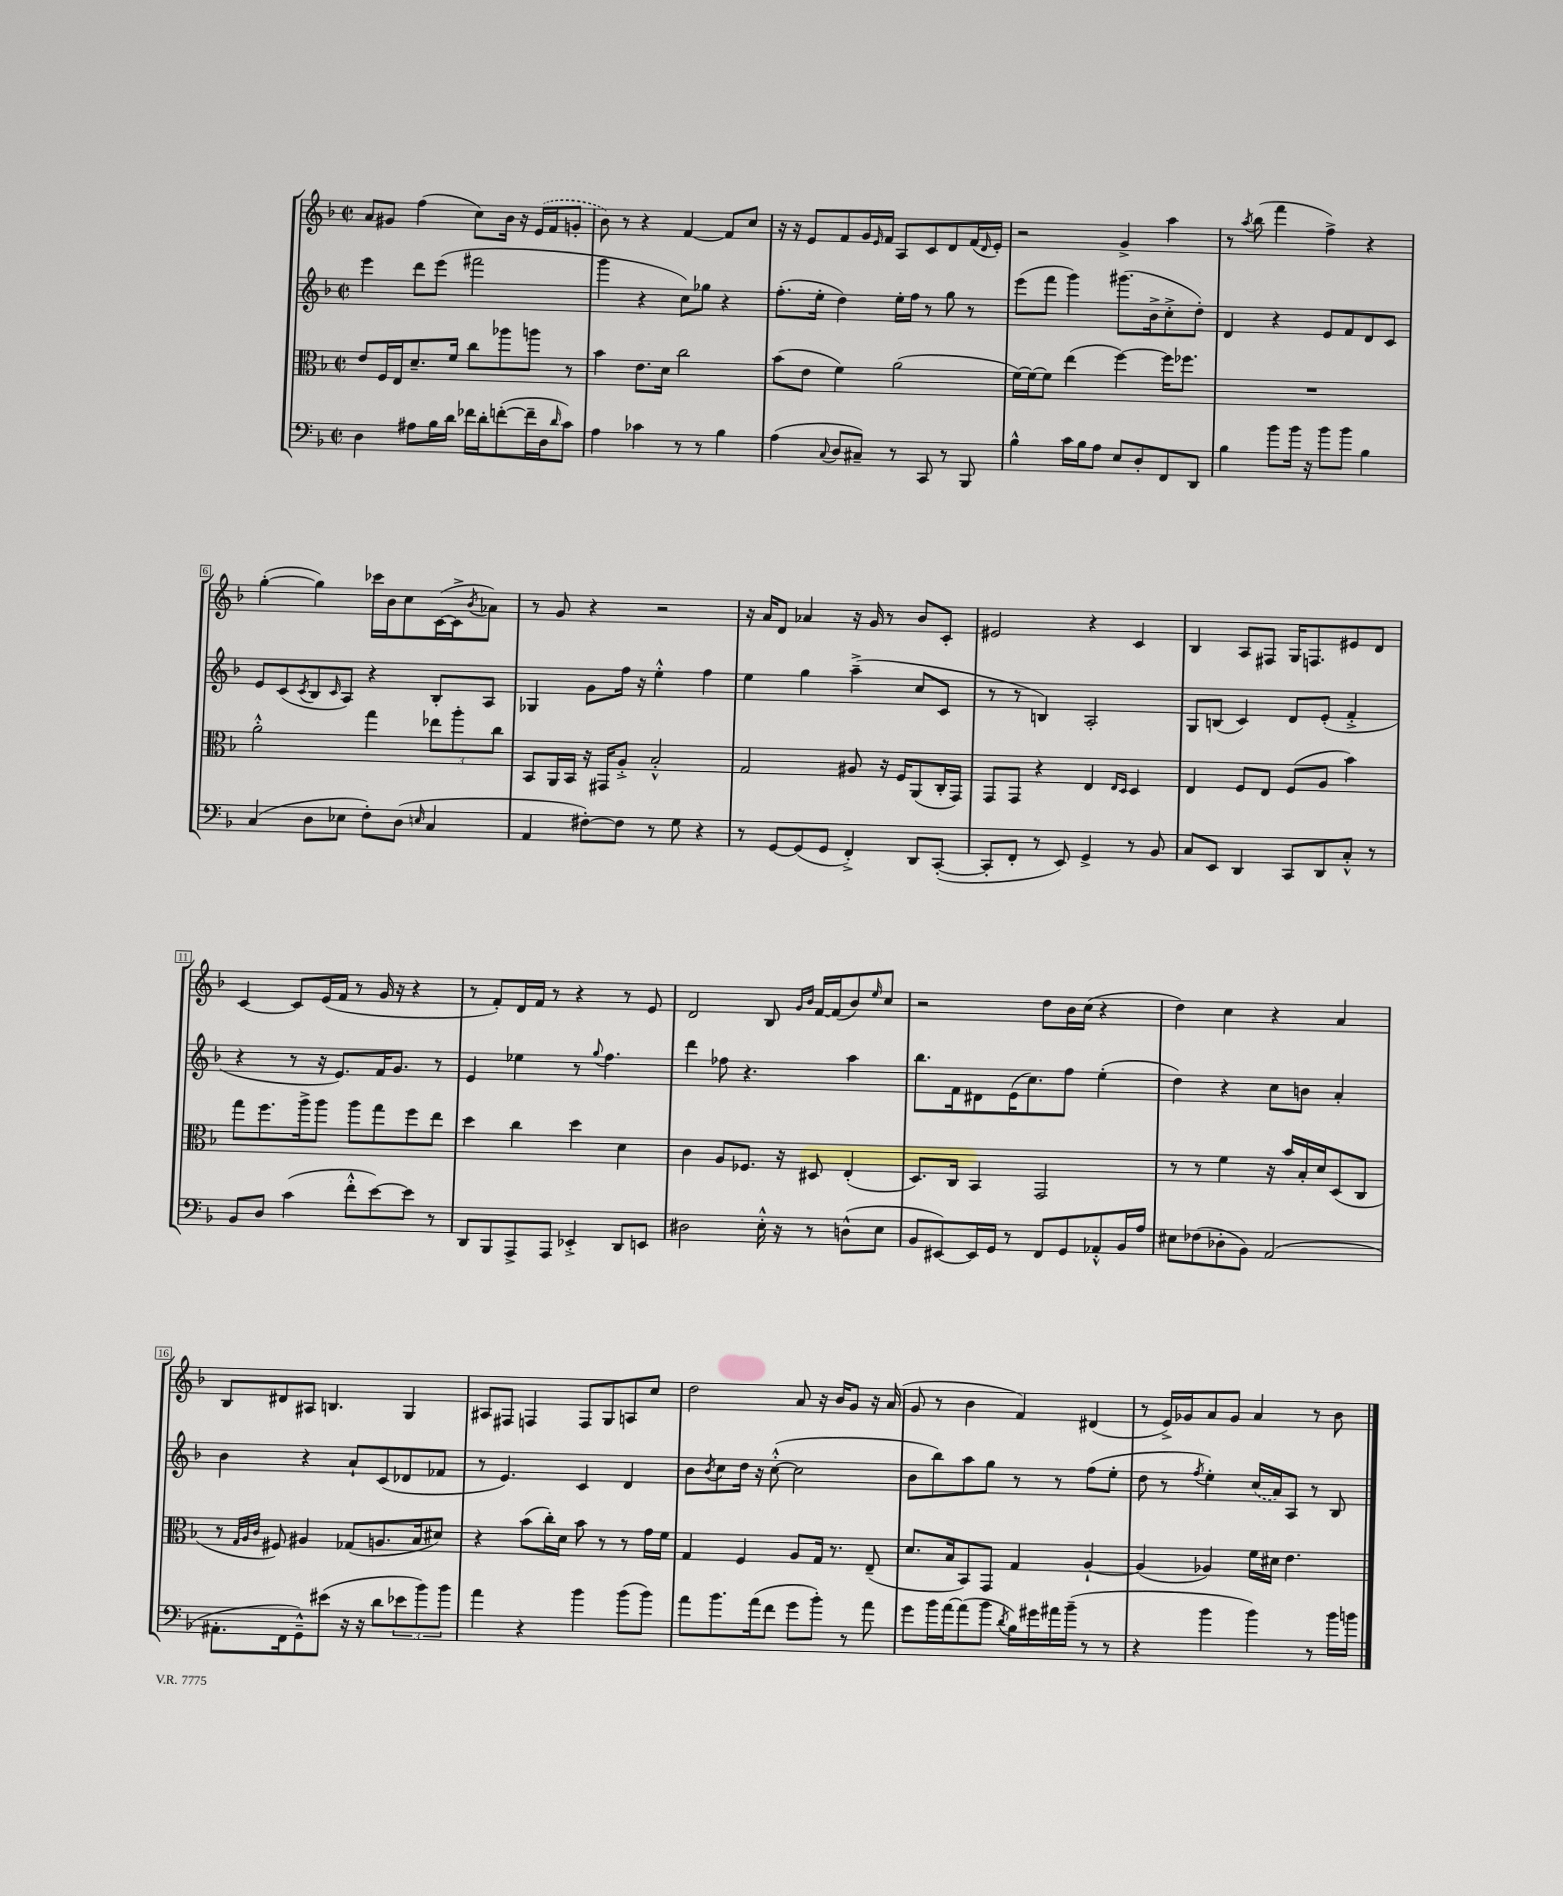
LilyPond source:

<<
\new StaffGroup <<
\new Staff = "s0" {
    \clef treble \key f \major \defaultTimeSignature \time 2/2
    a'8 gis'8 f''4( c''8) bes'16 r16 \once \slurDashed e'16( f'16 g'8-. |
    bes'8) r8 r4 f'4~ f'8 c''8 |
    r16 r16 e'8 f'8 g'16 \grace { e'16 } f'16 a8 c'8 d'8 f'16( \grace { d'16 } e'16-.) |
    r2 g'4-> a''4 |
    r8 \acciaccatura { a''8 } bes''8( f'''4 f''4->) r4 |
    g''4~-.( g''4) ces'''16 bes'16 c''8 c'16~( c'16-> \acciaccatura { bes'8 } aes'8) |
    r8 g'8 r4 r2 |
    r16 a'16 d'8 aes'4 r16 g'16 r8 bes'8 c'8-. |
    eis'2 r4 c'4 |
    bes4 a8 fis8 g16 f8. eis'8 d'8 |
    c'4~ c'8 e'16( f'16 r8 g'16 r16 r4 |
    r8 f'8-.) d'16 f'16 r8 r4 r8 e'8 |
    d'2 bes8 \grace { g'16 bes'16 } f'16~ f'16( bes'8) \grace { e''16 } c''8 |
    r2 d''8 bes'16 c''16( r4 |
    d''4) c''4 r4 a'4 |
    bes8 dis'8 ais8 b4. g4 |
    ais8 fis8 f4 f8 g8 a8 c''8 |
    d''2 a'8 r16 bes'16 g'8 r16 a'16( |
    g'8 r8 bes'4 f'4) dis'4( |
    r8 e'16->) ges'16 a'8 ges'8 a'4 r8 bes'8 \bar "|." |
}
\new Staff = "s1" {
    \clef treble \key f \major \defaultTimeSignature \time 2/2
    e'''4 d'''8 e'''8( fis'''2 |
    g'''4 r4 c''8) ges''8 r4 |
    f''8.-.( e''16-. d''4) e''16-. f''16 r8 g''8 r8 |
    e'''8( f'''8 g'''4) gis'''8.( bes'16-> c''8-.-> d''8-.) |
    d'4 r4 e'8 f'8 d'8 c'8 |
    e'8 c'8( \acciaccatura { c'8 } bes8 \grace { c'16 } a8) r4 bes8-. a8 |
    ges4 g'8 f''16 r16 e''4-.-^ f''4 |
    e''4 g''4 a''4--->( c''8 c'8 |
    r8 r8 b4) a2-. |
    g8 b8( c'4) d'8 e'8-.( f'4-.-> |
    r4 r8 r16 e'8.) f'16 g'8. r8 |
    e'4 ees''4 r8 \appoggiatura { g''8 } f''4. |
    d'''4 fes''8 r4. a''4 |
    bes''8. f'16 dis'8 e'16( c''8.) f''8 e''4-.( |
    d''4) r4 c''8 b'8 a'4-. |
    bes'4 r4 a'8-! c'8( des'8 fes'8 |
    r8 e'4.) c'4 d'4 |
    bes'8 \acciaccatura { bes'8 } c''8 d''16 r16 c''8~-.-^( c''2 |
    bes'8 bes''8) a''8 g''8 r8 r8 f''8( e''8-. |
    d''8 r8 \acciaccatura { f''8 } e''4-.) \once \slurDashed c''16( a'16) a8 r8 bes8 \bar "|." |
}
\new Staff = "s2" {
    \clef alto \key f \major \defaultTimeSignature \time 2/2
    e'8 f16 e16 d'8.-- f'16 c''8 aes''8 a''8 r8 |
    bes'4 e'8. d'16 c''2 |
    bes'8( e'8 f'4) a'2( |
    f'16~) f'16~ f'8 e''4( f''4~) f''16 fes''8. |
    R1 |
    a'2-.-^ g''4 \tuplet 3/2 { ees''8 a''8-. c''8 } |
    bes,8 a,16 bes,16 r16 gis,16 a8-.-> bes2-.-^ |
    g2 ais8 r16 f16 a,8( c16-. g,16) |
    g,8 g,8 r4 e4 \grace { e16 d16 } d4 |
    e4 f8 e8 f8( a8 bes'4) |
    g''8 f''8. a''16-> a''8 a''8 g''8 f''8 e''8 |
    d''4 c''4 d''4 d'4 |
    c'4 a8 fes8. r16 dis8 e4-.( |
    d8.) c16 bes,4 g,2 |
    r8 r8 f'4 r16 bes'16 bes16-. d'16 d8( c8 |
    r8 \grace { g32 a32 c'32 } fis8) ais4 ges8( a8. bes16 dis'8) |
    r4 bes'8( c''16-.) d'16 bes'8 r8 r8 g'16 f'16 |
    g4 f4 a8 g16 r8. e8--( |
    d'8. bes16 bes,8) g,8 g4 a4~-! |
    a4( aes4) f'16 dis'16 e'4. \bar "|." |
}
\new Staff = "s3" {
    \clef bass \key f \major \defaultTimeSignature \time 2/2
    d4 ais8 bes16 d'16 fes'16 d'16-. f'8~-.( f'16-- d16 \grace { d'16 } c'8) |
    a4 ces'4 r8 r8 bes4 |
    a4( \appoggiatura { c8 } d8 cis8--) r8 c,8 r8 bes,,8 |
    bes4-^ c'16 bes16 a8 e8 d8-. f,8 d,8 |
    bes4 bes'8 bes'16 r16 bes'8 bes'8 bes4 |
    c4( d8 ees8 f8-.) d8( \grace { e16 } c4 |
    a,4 fis8~-.) fis8 r8 g8 r4 |
    r8 g,8~ g,8( g,8 f,4-.->) d,8 c,8~-.( |
    c,8-. f,8-. r8 e,8) g,4-> r8 bes,8 |
    c8 e,8 d,4 c,8 d,8 c8-.-^ r8 |
    bes,8 d8 c'4( f'8-.-^ e'8~) e'8 r8 |
    d,8 bes,,8 a,,8-> a,,8 ees,4-.-> d,8 e,8 |
    dis2 e16-.-^ r16 r8 d8-^( e8 |
    bes,8 eis,8~) eis,16 g,16 r8 f,8 g,8 aes,8-.-^ bes,16 a16 |
    eis8 fes8( des8-. bes,8) a,2( |
    ais,8.-. f,16 g,8---^) eis'8( r16 r16 d'8 \tuplet 3/2 { ees'8 bes'8) bes'8 } |
    a'4 r4 bes'4 bes'8( bes'8) |
    a'8 bes'8. a'16( f'8 g'8 bes'8-.) r8 a'8 |
    g'8 bes'16 a'16~ a'8( bes'8 \acciaccatura { d'8 } bes16) gis'16 ais'16 bes'16--( r8 r8 |
    r4 bes'4 bes'4) r8 bes'16 b'16 \bar "|." |
}
>>
>>
\layout { \context { \Score \override BarNumber.stencil = #(make-stencil-boxer 0.1 0.3 ly:text-interface::print) } }
